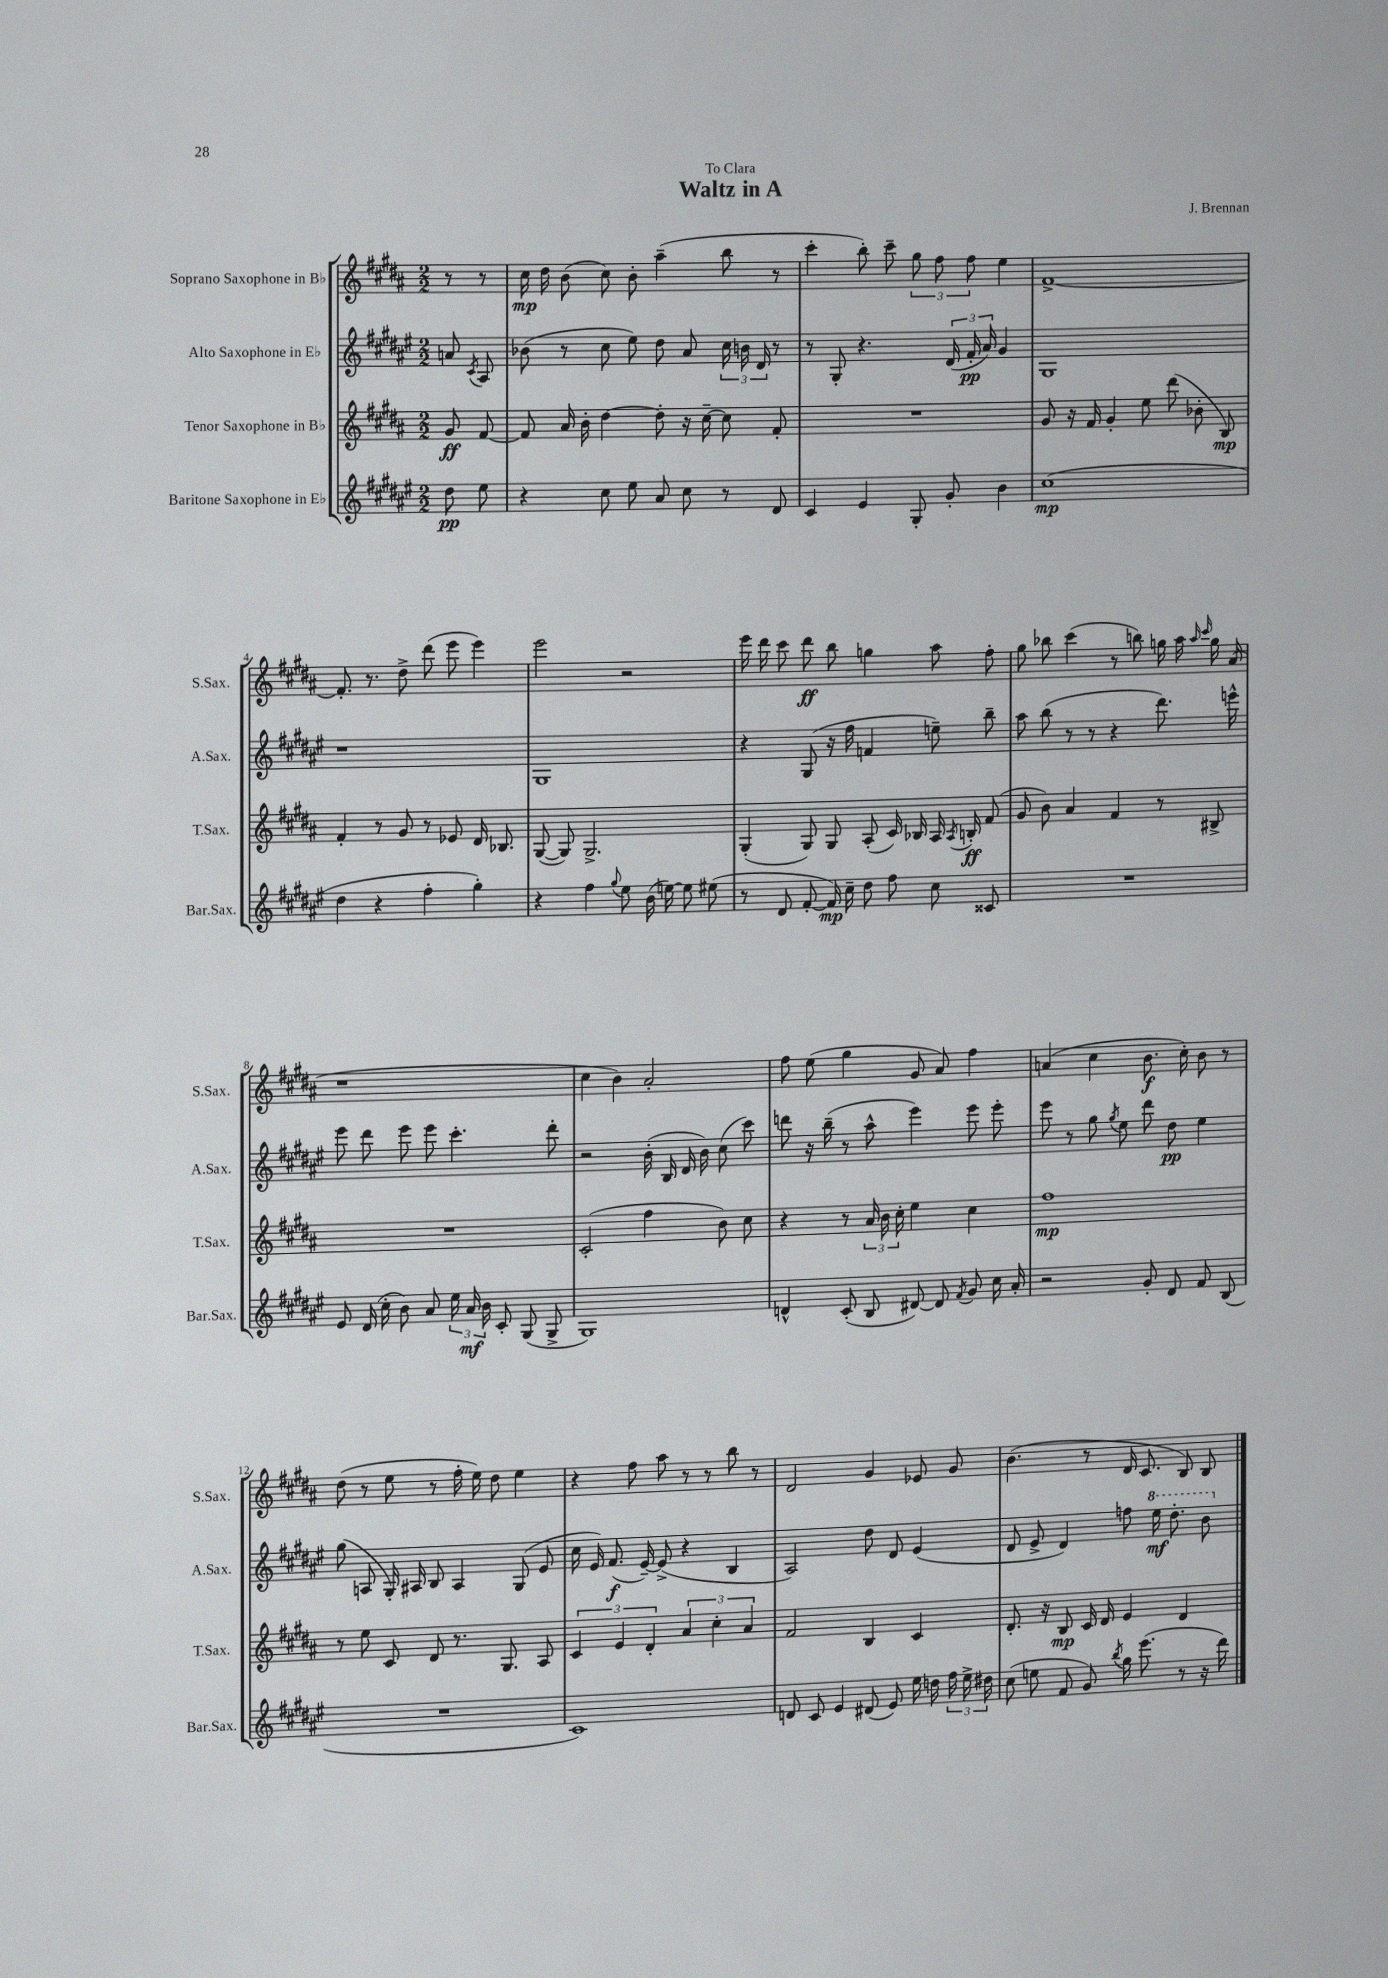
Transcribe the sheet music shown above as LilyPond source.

\header { title = "Waltz in A" composer = "J. Brennan" dedication = "To Clara" }
<<
\new StaffGroup <<
\new Staff = "s0" \with { instrumentName = "Soprano Saxophone in Bb" shortInstrumentName = "S.Sax." } {
    \clef treble \key b \major \numericTimeSignature \time 2/2 \partial 4
    \autoBeamOff r8 r8 |
    cis''16\mp dis''16 b'8( cis''8) b'8-. ais''4--( b''8 r8 |
    cis'''4-. b''8-.) cis'''8-- \tuplet 3/2 { gis''8 fis''8 fis''8 } e''4 |
    fis'1~-> |
    fis'8.-. r8. dis''8-> dis'''8( e'''8 e'''4) |
    e'''2 r2 |
    e'''16 dis'''16 cis'''8 dis'''8\ff b''8 g''4 ais''8 fis''8-. |
    gis''8 bes''8 cis'''4( r8 b''8) g''16 ais''16 \grace { ais''16 cis'''16 } g''16 ais'16( |
    r1 |
    cis''4 b'4) ais'2-. |
    fis''8 e''8( gis''4 gis'8 ais'8) fis''4 |
    a'4( cis''4 b'8.\f cis''16-.) b'8 r8 |
    dis''8( r8 e''8 r8 fis''16-. e''16) dis''8 e''4 |
    r4 fis''8 ais''8 r8 r8 b''8 r8 |
    dis'2 gis'4 ees'8 gis'8 |
    b'4.( r8 dis'16 cis'8. b8) b8 \bar "|." |
}
\new Staff = "s1" \with { instrumentName = "Alto Saxophone in Eb" shortInstrumentName = "A.Sax." } {
    \clef treble \key fis \major \numericTimeSignature \time 2/2 \partial 4
    \autoBeamOff a'8 \acciaccatura { cis'8 } ais8 |
    bes'8( r8 cis''8 eis''8) dis''8 ais'8 \tuplet 3/2 { cis''16 b'16 dis'16 } r8 |
    r8 gis8-. r4. \tuplet 3/2 { dis'16( fis'16-.\pp ais'16) } gis'4 |
    gis1 |
    r1 |
    gis1 |
    r4 gis8( r16 fis''16 f'4 e''8--) b''8-- |
    ais''8 b''8( r8 r8 r4 dis'''8.) e'''16-^ |
    eis'''8 dis'''8 eis'''8 eis'''8 cis'''4.-. dis'''8-. |
    r2 b'16-.( b16 dis'16 b'16) cis''8( cis'''8) |
    d'''8 r16 b''16--( r8 ais''8-^ eis'''4) eis'''8 eis'''8-. |
    eis'''8 r8 gis''8 \acciaccatura { gis''8 } eis''8 dis'''8 dis''8\pp eis''4 |
    gis''8( a8 gis16-.) ais16 b8 ais4 gis8( eis'8 |
    cis''16 eis'16) fis'8.\f( eis'16~--) eis'8->( r4 b4 |
    ais2) dis''8 dis'8 eis'4( |
    dis'8 eis'8-> dis'4) f''8 \ottava #1 eis'''16\mf dis'''8.-. b''8 \ottava #0 \bar "|." |
}
\new Staff = "s2" \with { instrumentName = "Tenor Saxophone in Bb" shortInstrumentName = "T.Sax." } {
    \clef treble \key b \major \numericTimeSignature \time 2/2 \partial 4
    \autoBeamOff gis'8\ff fis'8~ |
    fis'8 ais'16 b'16-. dis''4~ dis''8-. r16 cis''16~-- cis''8 fis'8-. |
    R1 |
    gis'8 r16 fis'16 gis'4-. e''8 dis'''8( bes'8-. b8\mp) |
    fis'4-. r8 gis'8 r8 ees'8 dis'16 bes8. |
    gis8~( gis8) gis2.-> |
    gis4-.( gis8) gis8 ais8-.( cis'16) bes16 ais16 \acciaccatura { ais8 } b16-.\ff fis'8( |
    gis'8 b'8) ais'4 fis'4 r8 bis8-> |
    R1 |
    cis'2-.( fis''4 b'8) cis''8 |
    r4 r8 \tuplet 3/2 { ais'16 b'16 cis''16-. } e''4 cis''4 |
    fis''1\mp |
    r8 e''8 cis'8 dis'8 r8. gis8. ais8 |
    \tuplet 3/2 { cis'4 e'4 dis'4-. } \tuplet 3/2 { ais'4 cis''4-. ais'4 } |
    fis'2 b4 cis'4 |
    dis'8.-. r16 b8\mp cis'16 dis'16 e'4 dis'4 \bar "|." |
}
\new Staff = "s3" \with { instrumentName = "Baritone Saxophone in Eb" shortInstrumentName = "Bar.Sax." } {
    \clef treble \key fis \major \numericTimeSignature \time 2/2 \partial 4
    \autoBeamOff dis''8\pp eis''8 |
    r4 cis''8 eis''8 ais'8 cis''8 r8 dis'8 |
    cis'4 eis'4 gis8-. gis'8-. b'4 |
    cis''1\mp( |
    dis''4 r4 fis''4-. gis''4-.) |
    r4 fis''4 \appoggiatura { gis''8 } eis''8 b'16( e''16~) e''8 eis''8( |
    r8 dis'8 fis'8~-. fis'16\mp) cis''16-- dis''8 fis''8 cis''8 cisis'8 |
    R1 |
    eis'8 dis'16( cis''16-. b'8) ais'8 \tuplet 3/2 { eis''16 ais'16\mf b'16 } cis'8-. gis8( gis8-> |
    gis1) |
    d'4-^ cis'8-.( b8 dis'8~) dis'8 \acciaccatura { fis'8 } gis'8 cis''16 ais'16-. |
    r2 gis'8-. dis'8 fis'8 b8( |
    R1 |
    cis'1) |
    d'8 cis'8 eis'4 dis'8( eis'8) eis''16 d''16 \tuplet 3/2 { fis''16 eis''16-> dis''16 } |
    cis''8( e''8 fis'8 gis'8) \acciaccatura { b''8 } gis''16 eis'''8.( r8 r16 dis'''16) \bar "|." |
}
>>
>>
